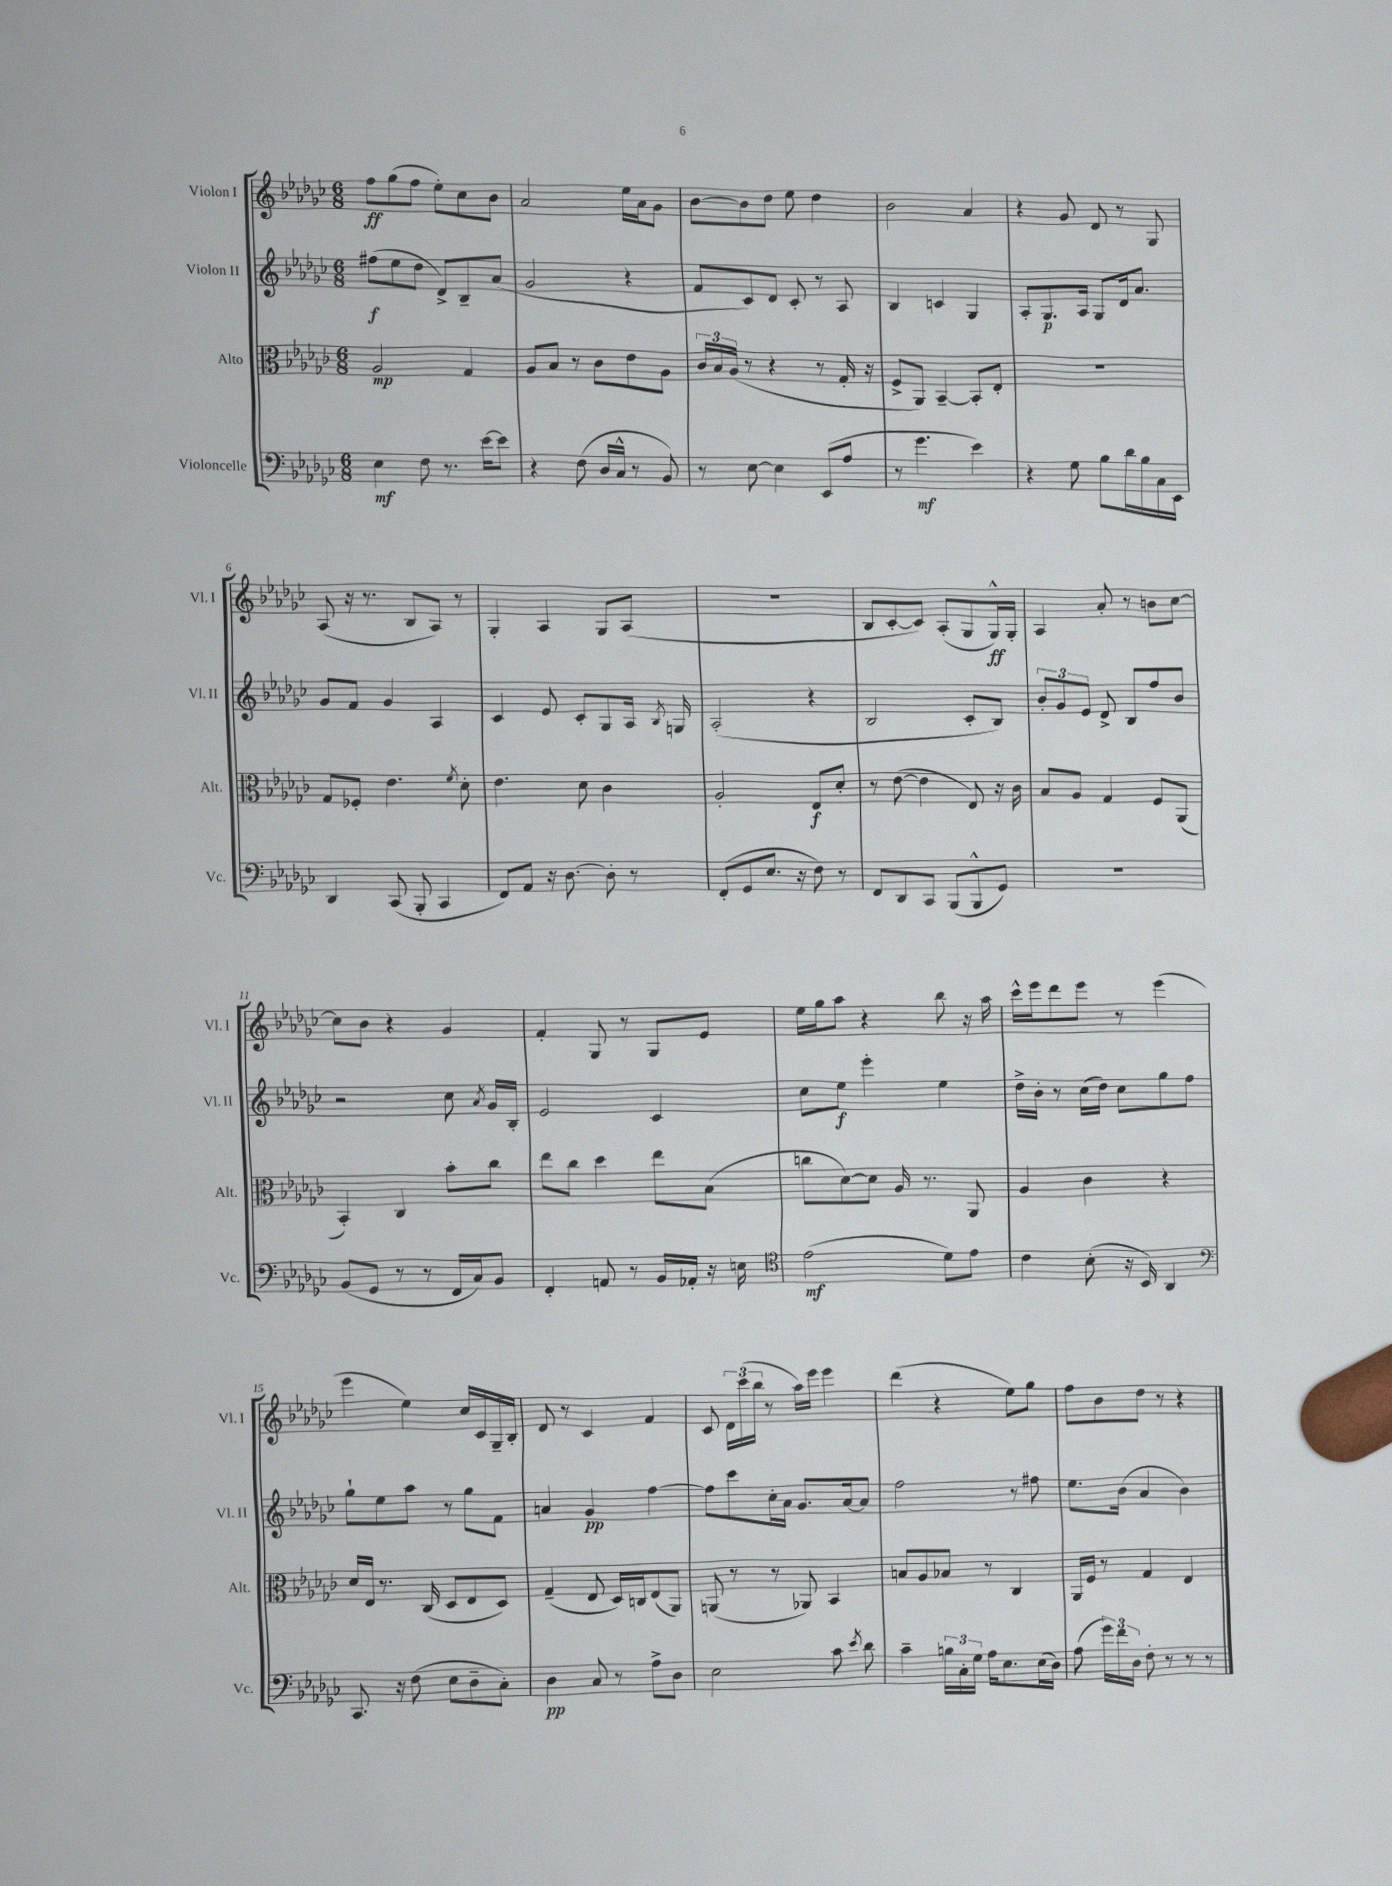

**kern	**kern	**kern	**kern
*staff4	*staff3	*staff2	*staff1
*clefF4	*clefC3	*clefG2	*clefG2
*k[b-e-a-d-g-c-]	*k[b-e-a-d-g-c-]	*k[b-e-a-d-g-c-]	*k[b-e-a-d-g-c-]
*M6/8	*M6/8	*M6/8	*M6/8
4E-\	2A-/	(8ff#\L	8ff\L
.	.	8ee-\	(8gg-\
8F\	.	8dd-\J	8ff\J
8.r	.	8d-^/L)	8ee-'\L)
.	4G-/	8B-~/	8cc-\
[16e-\LK	.	.	.
8e-\]J	.	(8a-/J	8b-\J
=	=	=	=
4r	8A-/L	2g-/	2a-/
.	8B-/J	.	.
(8F\	8r	.	.
16D-/LL	8c-\L	.	.
16C-^^/JJ	.	.	.
8r	8e-\	4r	16ee-\LL
.	.	.	16a-\J
8BB-/)	8A-\J	.	8g-\J
=	=	=	=
8r	24c-/LL	8f/L	[8b-\L
.	24B-/	.	.
.	(24A-/JJ	.	.
[8E-\	8r	8c-/)	8b-\]
4E-\]	4r	8d-/J	8dd-\J
.	.	8c-'/	8ee-\
(8EE-/L	8r	8r	4dd-\
8A-/J	16G-'/	8A-/	.
.	16r	.	.
=	=	=	=
8r	8F^/L	4B-/	2b-\
4.g-\	8AA-/J)	.	.
.	[4BB-~/	4c/	.
4e-\)	8BB-'/]L	4G-/	4a-/
.	8E-'/J	.	.
=	=	=	=
4r	2.r	8A-'/L	4r
.	.	8.G-/	.
8G-\	.	.	8g-/
.	.	16A-/Jk	.
8B-\L	.	8G-/L	8d-/
16d-\L	.	16d-/k	8r
16B-\	.	8.a-/J	.
16C-\	.	.	8G-/
16EE-\JJ	.	.	.
=	=	=	=
4DD-/	8G-/L	8g-/L	(8A-/
.	8F-'/J	8f/J	16r
.	.	.	8.r
(8CC-/	4.e-\	4g-/	.
8BBB-'/	.	.	8B-/L
4CC-/	.	4A-/	8A-/J)
.	8qf/	.	.
.	8d-'\	.	8r
=	=	=	=
8FF/L)	4.e-\	4c-/	4G-'/
8AA-/J	.	.	.
16r	.	8e-/	4A-/
[8.D-\	.	.	.
.	8d-\	8c-'/L	.
8D-'\]	4c-\	8G-/	8G-/L
8r	.	16A-/Jk	(8A-/J
.	.	8qB-/	.
.	.	16G/	.
=	=	=	=
(8FF'/L	2A-'/	(2A-'/	2.r
8GG-/	.	.	.
8.E-/J	.	.	.
16r	.	.	.
8F\)	8E-/L	4r	.
8r	8d-'/J	.	.
=	=	=	=
8FF/L	8r	2B-/	8B-/L
8DD-/	([8e-\	.	[8c-'/
8CC-/J	4e-\]	.	8c-/]J)
(8BBB-/L	.	.	(8A-'/L
8BBB-^^/	8E-/)	8c-'/L	8G-/
8GG-/J)	16r	8B-/J)	16G-^^/L)
.	16c-\	.	16G-'/JJ
=	=	=	=
2.r	8B-/L	12b-'/L	4A-/
.	.	12g-/	.
.	8A-/J	.	.
.	.	12e-/J	.
.	4G-/	8d-^/	8a-'/
.	.	8B-/L	8r
.	8F/L	8ff/	8b\L
.	(8AA-/J	8b-/J	[8cc-\J
=	=	=	=
(8BB-/L	4BB-'/)	2r	8cc-\]L
8GG-/J	.	.	8b-\J
8r	4C-/	.	4r
8r	.	.	.
16FF/LL	8b-'\L	8cc-\	4g-/
16C-/J)	.	.	.
.	.	8qa-/	.
8BB-/J	8cc-\J	16g-/LL	.
.	.	16B-'/JJ	.
=	=	=	=
4FF'/	8ee-\L	2e-/	4f'/
.	8cc-\J	.	.
8AA/	4dd-\	.	8G-/
8r	.	.	8r
16BB-/LL	8ee-\L	4c-/	8G-/L
16AA-'/JJ	.	.	.
16r	(8B-\J	.	8e-/J
16E\	.	.	.
=	=	=	=
*clefC4	*	*	*
(2e-\	8cc\L	8cc-\L	16ee-\LL
.	.	.	16gg-\J
.	[8d-\)	8ee-\J	8aa-\J
.	8d-\]J	4eee-'\	4r
.	16A-/	.	.
.	8.r	.	.
8d-\L)	.	4ee-\	8bb-\
8e-\J	8AA-/	.	16r
.	.	.	16aa-\
=	=	=	=
4c-\	4A-/	16dd-^\LL	16ccc-^^\LL
.	.	16b-'\JJ	16eee-\J
.	.	8r	8ddd-\
(8B-'\	4c-\	(16cc-\LL	8eee-\J
.	.	16dd-\JJ)	.
16r	.	8cc-\L	8r
16BB-/)	.	.	.
4AA-/	4r	8gg-\	(4eee-\
.	.	8ff\J	.
=	=	=	=
*clefF4	*	*	*
8.CC-/	16d-/LL	8gg-`\L	4eee-\
.	16E-/JJ	.	.
.	8.r	8ee-\	.
16r	.	.	.
(8F\	.	8aa-\J	4ee-\)
.	(16C-/	.	.
8E-\L	8D-/L	8r	.
8D-~\	8E-/	8gg-\L	16cc-/LL
.	.	.	16c-/
8C-'\J)	8D-/J)	8f\J	16G-~/
.	.	.	16B-'/JJ
=	=	=	=
4D-\	(4G-~/	4a/	8d-/
.	.	.	8r
8C-/	8E-/	4g-/	4c-/
8r	16D-/LL)	.	.
.	16C/J	.	.
8A-^\L	(8E-/	[4ff\	4f/
8D-\J	8AA-/J)	.	.
=	=	=	=
2E-\	(8AA/	8ff\]L	8c-/
.	8r	8ccc-\	24d-\LL
.	.	.	(24ccc-\
.	.	.	24bb-\JJ
.	8r	16cc-'\L	8r
.	.	16a-\JJ	.
.	8AA-/)	8.g-/L	16aa-\LL)
.	.	.	16eee-\JJ
8c-\	4BB-/	.	4eee-\
.	.	[16a-/k	.
8qe-/	.	.	.
8d-\	.	8a-/]J	.
=	=	=	=
4c-~\	8B/L	2ff\	(4ddd-\
.	8A-/	.	.
24B\LL	8B-/J	.	4r
24C-'\	.	.	.
24G-\JJ	.	.	.
16A-\LK	8r	.	.
8.E-\	.	.	.
.	4C-/	8r	8ee-\L)
(16E-\L	.	8ff#\	8gg-\J
16D-\JJ)	.	.	.
=	=	=	=
(8A-\	16AA-/LL	8.ee-\L	8ff\L
.	16F/JJ	.	.
24g-\LL)	8r	.	8b-\
24f\	.	.	.
.	.	(16b-\Jk	.
24D-\JJ	.	.	.
8F'\	4G-/	4a-/	8dd-\J
8r	.	.	8r
8r	4E-/	4b-\)	4r
8r	.	.	.
==	==	==	==
*-	*-	*-	*-
